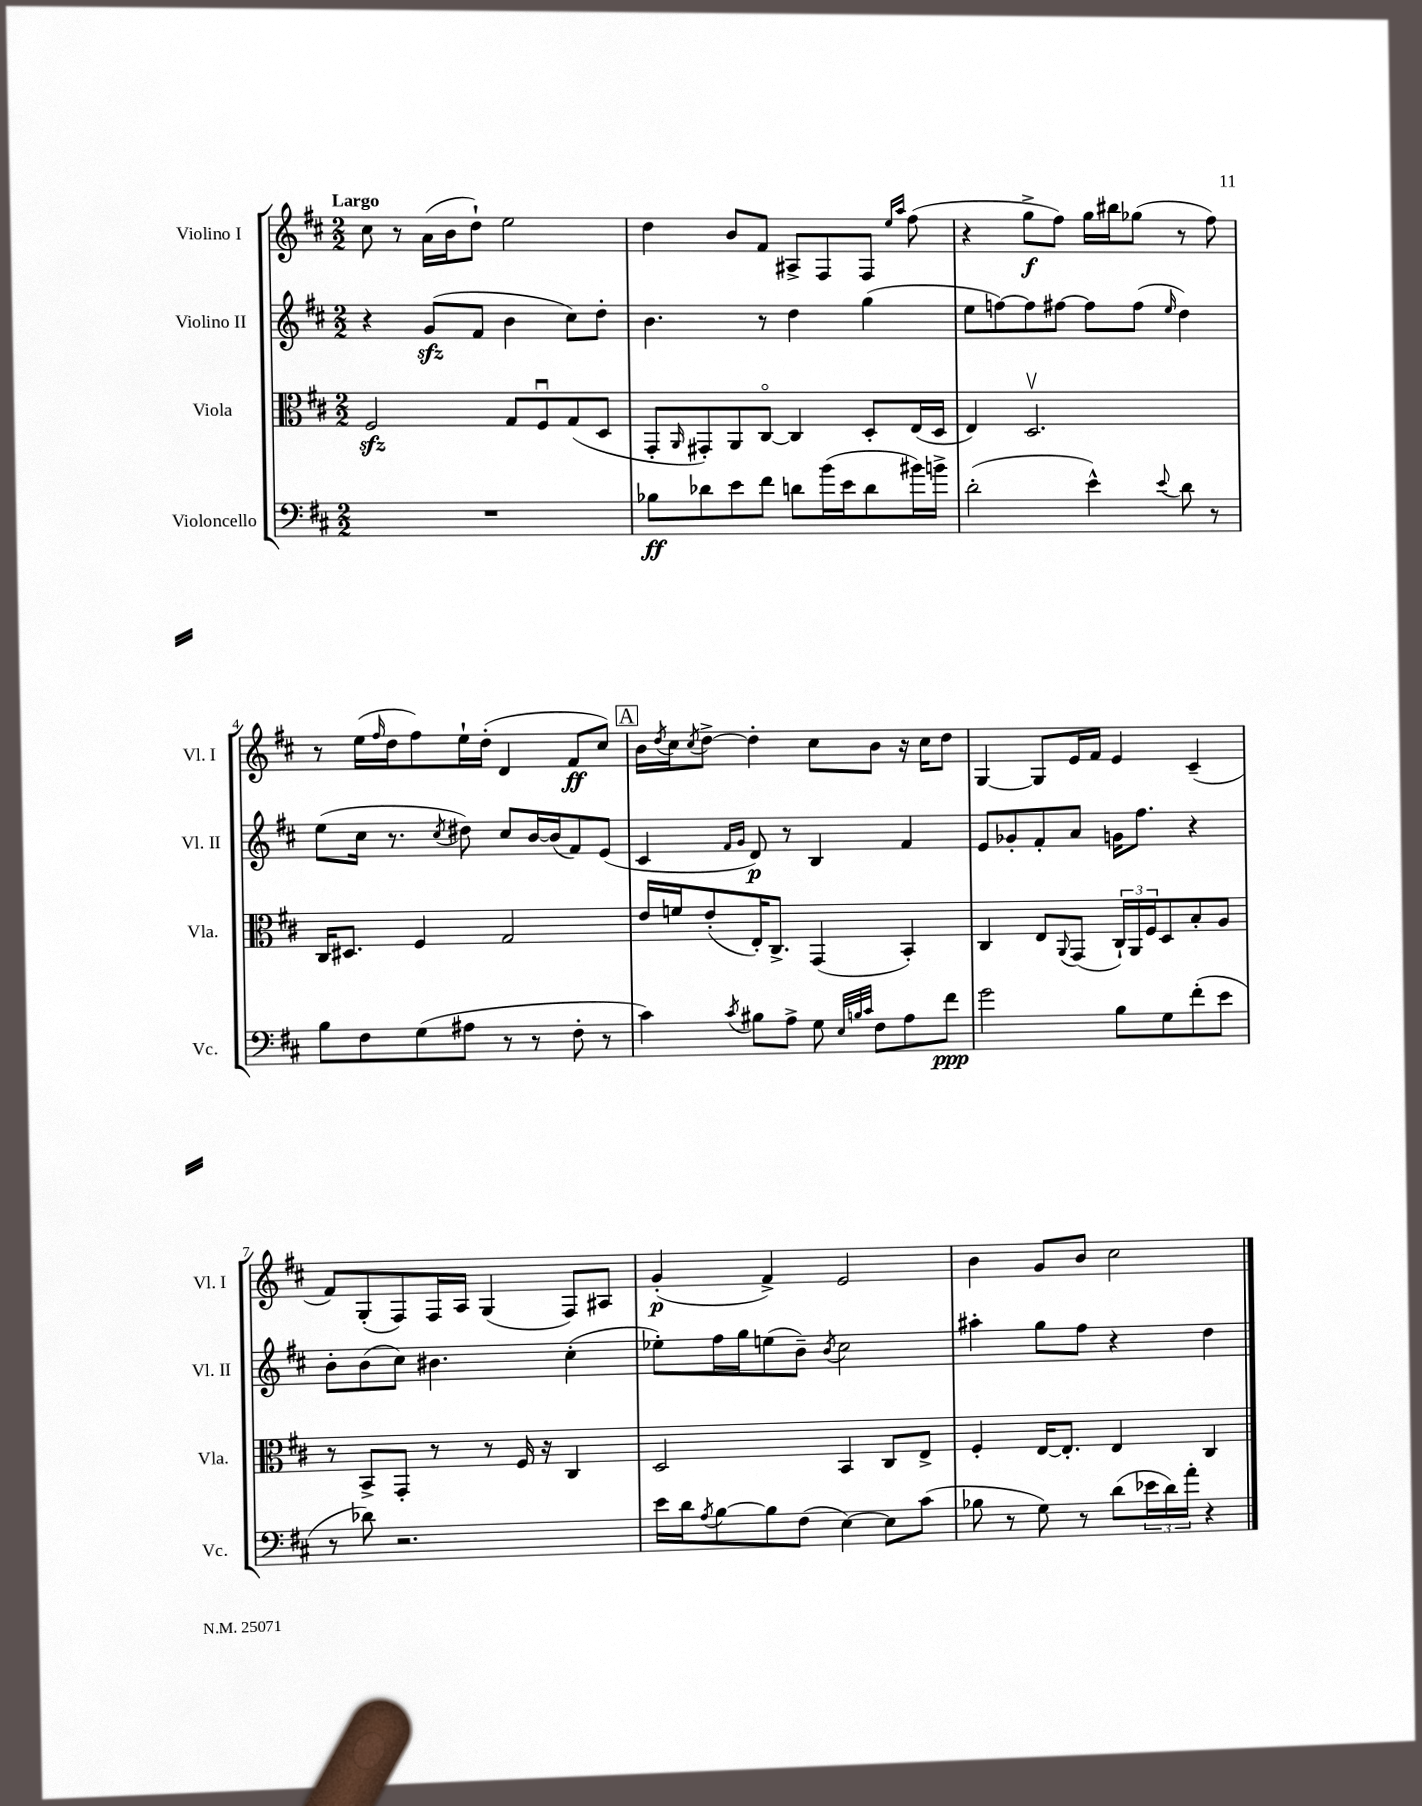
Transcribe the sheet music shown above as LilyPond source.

<<
\new StaffGroup <<
\new Staff = "s0" \with { instrumentName = "Violino I" shortInstrumentName = "Vl. I" } {
    \clef treble \key d \major \numericTimeSignature \time 2/2 \tempo "Largo"
    cis''8 r8 a'16( b'16 d''8-!) e''2 |
    d''4 b'8 fis'8 ais8-> fis8 fis8 \grace { e''16 a''16 } fis''8( |
    r4 g''8->\f fis''8) g''16 bis''16 ges''8( r8 fis''8) |
    r8 e''16( \grace { fis''16 } d''16 fis''8) e''16-! d''16-.( d'4 fis'8\ff cis''8) |
    \mark \markup { \box "A" } b'16 \acciaccatura { d''8 } cis''16 \acciaccatura { cis''8 } d''8~-> d''4-. cis''8 b'8 r16 cis''16 d''8 |
    g4~ g8 e'16 fis'16 e'4 cis'4--( |
    fis'8) g8-.( fis8) fis16 a16 g4( fis8) ais8 |
    g'4-.\p( fis'4->) e'2 |
    b'4 g'8 b'8 cis''2 \bar "|." |
}
\new Staff = "s1" \with { instrumentName = "Violino II" shortInstrumentName = "Vl. II" } {
    \clef treble \key d \major \numericTimeSignature \time 2/2
    r4 g'8\sfz( fis'8 b'4 cis''8) d''8-. |
    b'4. r8 d''4 g''4( |
    e''8 f''8~) f''8 fis''8~ fis''8 fis''8( \grace { e''16 } d''4) |
    e''8( cis''16 r8. \acciaccatura { cis''8 } dis''8) cis''8 b'16~ b'16( fis'8) e'8( |
    \mark \markup { \box "A" } cis'4 \grace { fis'16 g'16 } d'8\p) r8 b4 fis'4 |
    e'8 ges'8-. fis'8-. a'8 g'16 fis''8. r4 |
    b'8-. b'8( cis''8) bis'4. cis''4-.( |
    ees''8-.) fis''16 g''16 e''8( b'8--) \acciaccatura { b'8 } cis''2 |
    ais''4-. g''8 fis''8 r4 d''4 \bar "|." |
}
\new Staff = "s2" \with { instrumentName = "Viola" shortInstrumentName = "Vla." } {
    \clef alto \key d \major \numericTimeSignature \time 2/2
    fis2\sfz g8 fis8\downbow g8( d8 |
    g,8-. \grace { a,16 } gis,8-.) a,8 cis8~\flageolet cis4 d8-. e16( d16 |
    e4) d2.\upbow |
    cis16 dis8. fis4 g2 |
    \mark \markup { \box "A" } e'16 f'16 e'8-.( e16-.) cis8.-> g,4( b,4-.) |
    cis4 e8 \appoggiatura { a,8 } g,8( \tuplet 3/2 { cis16-!) a,16 fis16 } d8 b8-. a8 |
    r8 b,8-> g,8-. r8 r8 fis16 r16 cis4 |
    d2 b,4 cis8 e8-> |
    fis4-. e16~ e8.-. e4 cis4 \bar "|." |
}
\new Staff = "s3" \with { instrumentName = "Violoncello" shortInstrumentName = "Vc." } {
    \clef bass \key d \major \numericTimeSignature \time 2/2
    R1 |
    bes8\ff des'8 e'8 fis'8 d'8 b'16( e'16 d'8 bis'16) b'16-> |
    d'2-.( e'4-^) \appoggiatura { e'8 } d'8 r8 |
    b8 fis8 g8( ais8 r8 r8 fis8-. r8 |
    \mark \markup { \box "A" } cis'4) \acciaccatura { cis'8 } bis8 a8-> g8 \grace { e32 b32 cis'32 } fis8 a8 fis'8\ppp |
    g'2 b8 g8 fis'8-.( e'8 |
    r8 des'8) r2. |
    e'16 d'16 \acciaccatura { a8 } b8~ b8 fis8( e4~) e8 cis'8( |
    bes8 r8 g8) r8 d'8( \tuplet 3/2 { ees'16 d'16) a'16-. } r4 \bar "|." |
}
>>
>>
